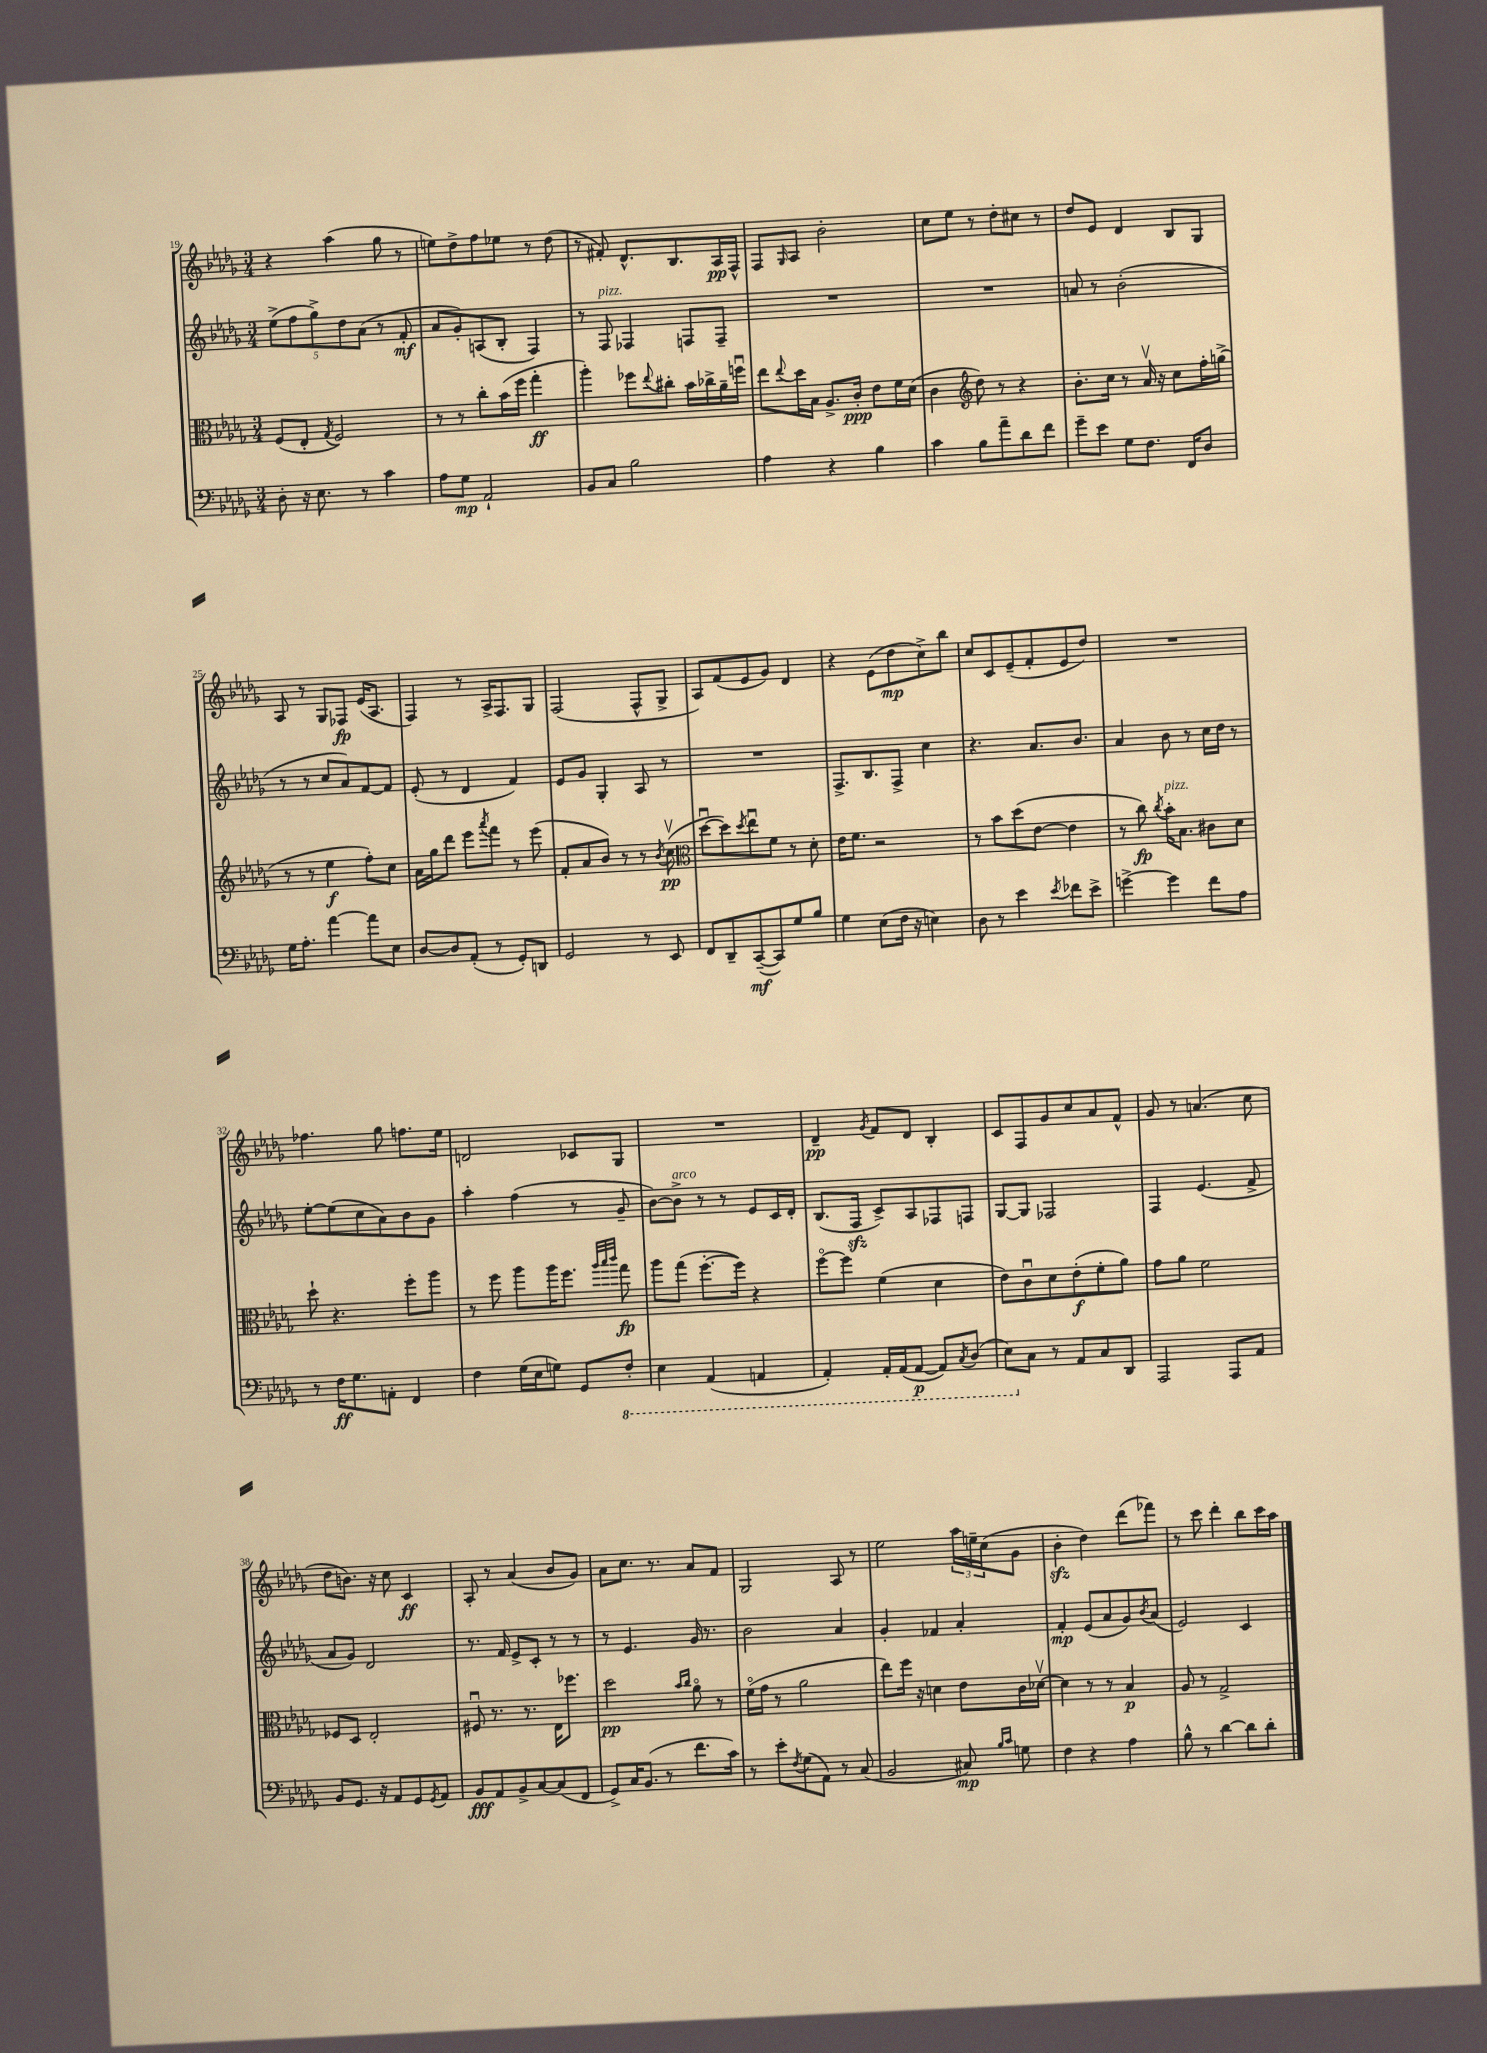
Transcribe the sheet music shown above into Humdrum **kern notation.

**kern	**kern	**kern	**kern
*staff4	*staff3	*staff2	*staff1
*clefF4	*clefC3	*clefG2	*clefG2
*k[b-e-a-d-g-]	*k[b-e-a-d-g-]	*k[b-e-a-d-g-]	*k[b-e-a-d-g-]
*M3/4	*M3/4	*M3/4	*M3/4
8D-'\	(8F/L	(10ee-^\L	4r
.	.	10ff\	.
16r	8E-'/J	.	.
8.E-\	.	.	.
.	.	10gg-^\)	.
.	8qG-/	.	.
.	2F/)	.	(4aa-\
.	.	10dd-\	.
8r	.	.	.
.	.	(10a-\J	.
4c\	.	8r	8gg-\
.	.	8f'/	8r
=	=	=	=
8A-\L	8r	8a-/L	8ee\L)
8G-\J	8r	8g-'/)	8dd-^\
2AA-`/	8cc'\L	(8A/	8ff\
.	(16b-\L	8B-'/J	8ee-\J
.	16ff\JJ	.	.
.	4gg-'\	4F/)	8r
.	.	.	(8dd-\
=	=	=	=
8BB-/L	4aa-'\)	8r	8r
8C/J	.	8F/	8f#'/)
2B-\	8ff-\L	4F-/	8.d-^^/L
.	8qqee-/	.	.
.	8cc#'\J	.	.
.	.	.	8.B-/
.	16b-\LL	8F/L	.
.	16cc-^\	.	.
.	16a-~\	8F~/J	16A-/L
.	16ffu\JJ	.	16F^^/JJ
=	=	=	=
4A-\	8ee-\L	2.r	8F/L
.	8qqee-/	.	16qqG-/
.	16dd-\L	.	8A-/J
.	16B-\JJ	.	.
4r	8.A-^/L	.	2b-'\
.	16c'/Jk	.	.
4B-\	8e-\L	.	.
.	16f\L	.	.
.	(16d-\JJ	.	.
=	=	=	=
4c\	4c\	2.r	8cc\L
.	.	.	8ee-\J
*	*clefG2	*	*
8B-\L	8dd-\)	.	8r
8a-~\	8r	.	8dd-'\L
8d-\	4r	.	8cc#\J
8f\J	.	.	8r
=	=	=	=
8g-~\L	8.b-'\L	8a/	8dd-/L
8e-\J	.	8r	8e-/J
.	16cc\Jk	.	.
8G-\L	8r	(2b-'\	4d-/
8.F\J	16a-v/	.	.
.	16r	.	.
.	8cc\L	.	8B-/L
16FF/LK	.	.	.
8D-/J	16ff'\L	.	8G-/J
.	(16gg^\JJ	.	.
=	=	=	=
16G-\LK	8r	8r	8A-/
8.A-'\J	.	.	.
.	8r	8r	8r
[4a-\	4ee-\	8cc/L	8G-/L
.	.	8a-/)	8F-/J
8a-\]L	8ff'\L)	[8f/	(16e-/LK
.	.	.	8.A-/J
8E-\J	8cc\J	8f/]J	.
=	=	=	=
[8D-/L	16a-\LL	(8e-'/	4F/)
.	16gg-\J	.	.
8D-/]	8ddd-\J	8r	.
(8AA-'/J	8eee-\L	4d-/	8r
.	8qaaa-/	.	.
8r	8fff\J	.	16A-^/LK
.	.	.	8.F/
8GG-'/L)	8r	4f/)	.
8DD/J	(8eee-\	.	8G-/J
=	=	=	=
2GG-/	8f'/L	8e-/L	(2F/
.	8a-/	8g-/J	.
.	8b-/J)	4G-'/	.
.	8r	.	.
8r	8r	8A-/	8F^^/L
.	8qb-/	.	.
8EE-/	(8ccv\	8r	8G-^/J
=	=	=	=
*	*clefC3	*	*
8FF/L	[8dd-u\L	2.r	8A-/L)
8DD-~/	8dd-\])	.	(8f/
.	8qdd-/	.	.
([8CC~/	8ee-u\	.	8e-/
8CC/])	8f\J	.	8g-/J)
8G-/	8r	.	4d-/
8B-/J	8d-'\	.	.
=	=	=	=
4G-\	16e-\LK	8.F^/L	4r
.	8.f\J	.	.
.	.	8.B-/	.
(8E-\L	2r	.	(8e-\L
16F\Jk	.	8F^/J	8dd-\
16r	.	.	.
4E\)	.	4cc\	8cc^\)
.	.	.	8bb-\J
=	=	=	=
8D-\	8r	4.r	8cc/L
8r	8b-\L	.	8c/
4e-\	(8dd-\	.	(8e-~/
.	[8e-\J	8.a-/L	8f'/
8qe-/	.	.	.
8f-\L	4e-\]	.	8e-/
.	.	8.b-/J	.
8e-^\J	.	.	8dd-/J)
=	=	=	=
[4g^\	8r	4a-/	2.r
.	8cc\)	.	.
.	8qcc/	.	.
4g\]	16b-'\LK	8b-\	.
.	8.B-\J	.	.
.	.	8r	.
8f\L	8c#\L	16cc\LL	.
.	.	16dd-\JJ	.
8A-\J	8d-\J	8r	.
=	=	=	=
8r	8dd-`\	[8ee-'\L	4.ff-\
16F\LK	4.r	(8ee-\]	.
8.G-\	.	.	.
.	.	8cc\	.
8AA'\J	.	8a-\)	8gg-\
4FF/	8ff'\L	8b-\	8.ff\L
.	8aa-\J	8g-\J	.
.	.	.	16ee-\Jk
=	=	=	=
4F\	8r	4aa-'\	2d/
.	8ff\	.	.
(16G-\LL	8aa-\L	(4ff\	.
16E-\J	.	.	.
8G\J)	16aa-\K	.	.
.	8.ff\J	.	.
8GG-/L	.	8r	8c-/L
.	32qqaa-/LLL	.	.
.	32qqbb-/	.	.
.	32qqccc/JJJ	.	.
8FF'/J	8gg-\	8g-~/	8G-/J
=	=	=	=
4EE-\	8aa-\L	[8b-\L)	2.r
.	(8gg-\J	8b-^\]J	.
(4AAA-/	[8.ff'\L	8r	.
.	.	8r	.
.	16ff\]Jk)	.	.
4AAA/	4r	8e-/L	.
.	.	16c/L	.
.	.	16d-'/JJ	.
=	=	=	=
4AAA-'/)	[8ffo\L	(8.B-/L	4d-~/
.	8ff\]J	.	.
.	.	16F/Jk	.
.	.	.	8qg-/
16AAA-'/LL	(4f\	8c^/L)	8f/L
(16AAA-/J	.	.	.
[8AAA-/J	.	8A-/	8d-/J
8AAA-/]L)	4d-\	8F-/	4B-'/
8qCC/	.	.	.
(8DD-/J	.	8F/J	.
=	=	=	=
8EE-\L)	8e-\L)	[8G-/L	8c/L
8C\J	8cu\	8G-/]J	8F/
8r	8d-\	2F-/	8g-/
8AA-/L	(8e-'\	.	8cc/
8C/	8f'\	.	8a-/
8DD-/J	8a-\J)	.	8f^^/J
=	=	=	=
2AAA-/	8g-\L	4F/	8g-/
.	8a-\J	.	8r
.	2f\	(4.e-/	(4.a/
8AAA-/L	.	.	.
8AA-/J	.	8f^/	8cc\
=	=	=	=
8BB-/L	8F-/L	8a-/L	8dd-\L
8.GG-/J	8D-/J	8g-/J)	8.b\J)
.	2E-'/	2d-/	.
16r	.	.	16r
8AA-/L	.	.	8cc\
8GG-/	.	.	4c/
8qGG-/	.	.	.
8AA-/J	.	.	.
=	=	=	=
8BB-/L	8F#u/	8.r	8A-'/
8AA-/	8.r	.	8r
.	.	16f/	.
8BB-^/	.	8e-^/L	(4a-/
.	8.r	.	.
[8C/	.	8c'/J	.
(8C/]	16E-\LK	8r	8b-/L
.	8.ff-\J	.	.
8FF/J	.	8r	8g-/J)
=	=	=	=
8GG-^/L)	2dd-\	8r	8a-\L
16C/K	.	4.e-/	8.cc\J
(8.BB-/J	.	.	.
.	.	.	8.r
8r	.	.	.
.	16qqb-/LL	.	.
.	16qqcc/JJ	.	.
8.f\L	8a-o\	16g-/	8a-/L
.	.	8.r	.
.	8r	.	8f/J
16c\Jk)	.	.	.
=	=	=	=
8r	(16fo\LL	2b-\	2G-/
.	16g-\JJ	.	.
8e-'\L	8r	.	.
8qF/	.	.	.
(8G-\	2a-\	.	.
8AA-\J)	.	.	.
8r	.	4a-/	8A-/
(8C/	.	.	8r
=	=	=	=
2BB-/	8ee-\L)	4g-'/	2ee-\
.	16ff\Jk	.	.
.	16r	.	.
.	4d\	4f-/	.
8C#/)	8e-\L	4a-'/	24aa-\LL
.	.	.	24ee~\
.	.	.	(24cc\J
16qqB-/LL	.	.	.
16qqc/JJ	.	.	.
8G\	16c\L	.	8g-\J
.	[16d-v\JJ	.	.
=	=	=	=
4F\	4d-\]	4f'/	4b-'\
4r	8r	(8e-/L	4dd-\)
.	8r	8a-/	.
4A-\	4B-/	8g-/)	(8ddd-\L
.	.	8qb-/	.
.	.	(8a-/J	8fff-\J)
=	=	=	=
8B-^^\	8A-/	2e-/)	8r
8r	8r	.	8ccc\
[4d-\	2G-^/	.	4ddd-'\
8d-\]L	.	4c/	8bb-\L
8d-'\J	.	.	16ccc\L
.	.	.	16aa-\JJ
==	==	==	==
*-	*-	*-	*-
